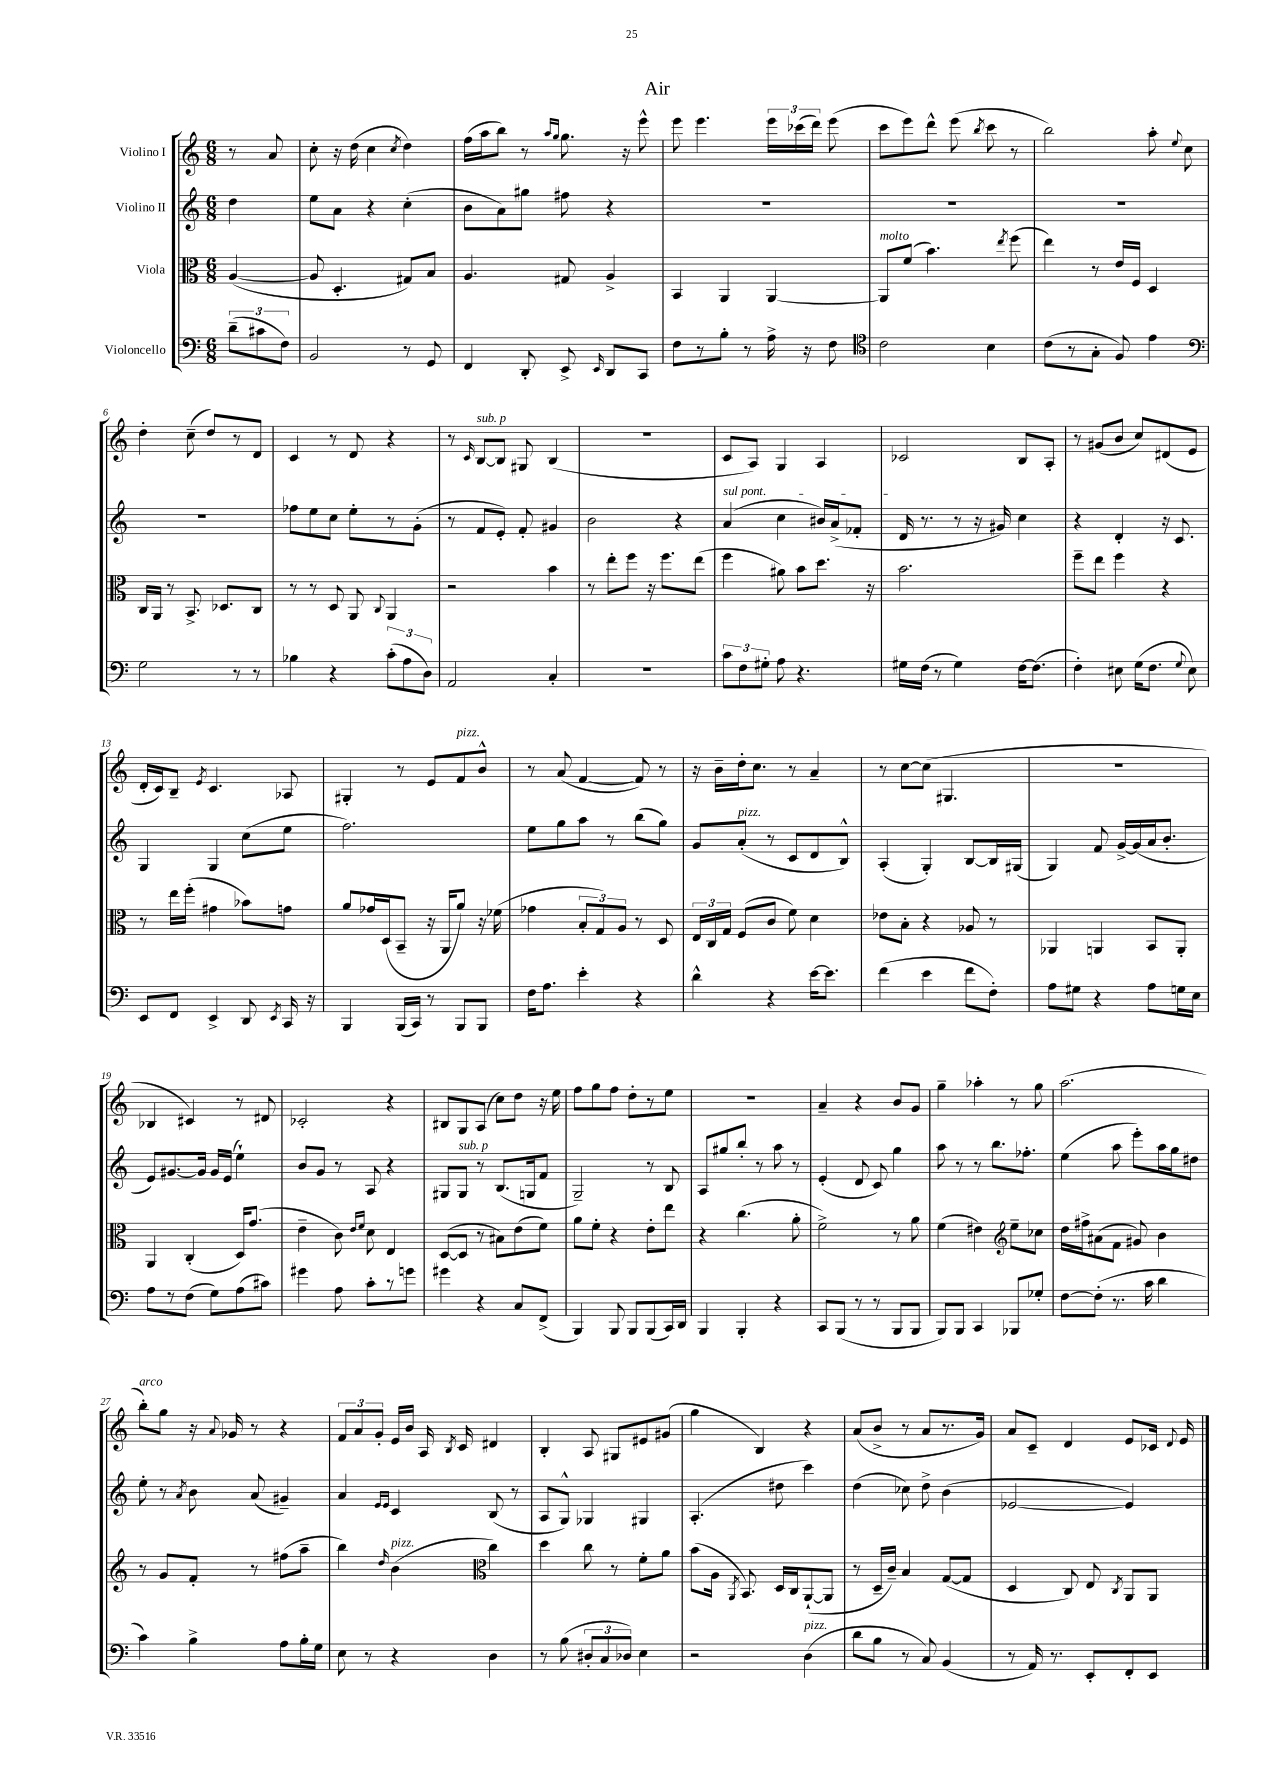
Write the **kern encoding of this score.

**kern	**kern	**kern	**kern
*staff4	*staff3	*staff2	*staff1
*clefF4	*clefC3	*clefG2	*clefG2
*k[]	*k[]	*k[]	*k[]
*M6/8	*M6/8	*M6/8	*M6/8
(12d~	([4A	4dd	8r
12c#	.	.	.
.	.	.	8a
12F)	.	.	.
=	=	=	=
2BB	8A]	8ee	8cc'
.	4.D'	8a	16r
.	.	.	(16dd
.	.	4r	4cc
.	.	.	8qcc
8r	8G#)	(4cc'	4dd)
8GG	8B	.	.
=	=	=	=
4FF	4.A	8b	(16ff
.	.	.	16aa
.	.	8a)	8bb)
8DD'	.	8gg#	8r
.	.	.	16qqaa
.	.	.	16qqgg
8EE^	8G#	8ff#	8.gg
16qqEE	.	.	.
8DD	4A^	4r	.
.	.	.	16r
8CC	.	.	8eee^^
=	=	=	=
8F	4BB	2.r	8eee
8r	.	.	4.eee
8B'	4AA	.	.
8r	.	.	.
16A^	[4AA	.	24eee
.	.	.	(24ccc-
16r	.	.	.
.	.	.	24ddd)
8F	.	.	(8eee
=	=	=	=
*clefC4	*	*	*
2c	8AA]	2.r	8ccc
.	(8f	.	8eee)
.	4.b)	.	8ddd^^
.	.	.	(8eee
.	.	.	8qbb
4B	.	.	8ccc
.	8qee	.	.
.	(8ff	.	8r
=	=	=	=
(8c	4ee)	2.r	2bb)
8r	.	.	.
8G'	8r	.	.
8F)	16e	.	.
.	16F	.	.
4e	4D	.	8aa'
.	.	.	8qqee
.	.	.	8cc
=	=	=	=
*clefF4	*	*	*
2G	16C	2.r	4dd'
.	16AA	.	.
.	8r	.	.
.	8.BB^	.	(8cc~
.	.	.	8dd)
.	8.D-	.	.
8r	.	.	8r
8r	8C	.	8d
=	=	=	=
4B-	8r	8ff-	4c
.	8r	8ee	.
4r	8D	8cc	8r
.	8AA	8ee'	8d
.	8qqC	.	.
(12c'	4AA	8r	4r
12A	.	.	.
.	.	(8g'	.
12D)	.	.	.
=	=	=	=
2AA	2r	8r	8r
.	.	.	16qqc
.	.	8f	[8B
.	.	8e')	8B]
.	.	8f'	8G#
4C'	4b	4g#	(4B
=	=	=	=
2.r	8r	2b	2.r
.	8ee'	.	.
.	8ff	.	.
.	16r	.	.
.	8.ff	.	.
.	.	4r	.
.	(8ee	.	.
=	=	=	=
12c	4ff	(4a	8c
12F	.	.	.
.	.	.	8A)
12G#'	.	.	.
8A	8a#)	4cc	4G
4.r	8b	.	.
.	8.dd	16b#)	4A
.	.	(16a^	.
.	.	8f-'	.
.	16r	.	.
=	=	=	=
16G#	2.b	16d	2c-
(16F	.	8.r	.
8r	.	.	.
4G#)	.	8r	.
.	.	16r	.
.	.	16g#)	.
[16F	.	4cc	8B
(8.F]	.	.	.
.	.	.	8A'
=	=	=	=
4F')	8ff~	4r	8r
.	8ee	.	(8g#
8E#	4ff	4d'	8b
(16G	.	.	8cc)
8.F	.	.	.
.	4r	16r	(8d#
.	.	8.c	.
8qqG	.	.	.
8E#)	.	.	8e
=	=	=	=
8EE	8r	4G	16d'
.	.	.	16c)
8FF	16ee	.	8B~
.	(16ff'	.	.
.	.	.	8qe
4EE^	4g#	4G	4.c
8DD	8b-)	(8cc	.
8qEE	.	.	.
16CC	8g	8ee	8A-
16r	.	.	.
=	=	=	=
4BBB	8a	2.ff)	4G#'
.	16g-	.	.
.	(16D	.	.
(16BBB	8BB~	.	8r
16CC)	.	.	.
8r	16r	.	8e
.	16AA	.	.
8BBB	8a)	.	8f
8BBB	16r	.	8b^^
.	(16f-	.	.
=	=	=	=
16F	4g-	8ee	8r
8.A	.	.	.
.	.	8gg	(8a
4e'	12B'	8aa	[4f
.	12G)	.	.
.	.	8r	.
.	12A	.	.
4r	8r	(8bb	8f])
.	8D	8gg)	8r
=	=	=	=
4d^^	24E	8g	16r
.	24C	.	.
.	.	.	16b~
.	24G	.	.
.	(8F	(8a'	16dd'
.	.	.	8.cc
4r	8c	8r	.
.	8f)	8c	8r
[16e	4d	8d	4a~
8.e]	.	.	.
.	.	8B^^)	.
=	=	=	=
(4f	8e-	(4A'	8r
.	8B'	.	[8cc
4e	4r	4G')	(8cc]
.	.	.	4.G#
8f	8A-	[8B	.
8F')	8r	16B]	.
.	.	(16G#	.
=	=	=	=
8A	4AA-	4G)	2.r
8G#	.	.	.
4r	4AA	8f	.
.	.	[16g^	.
.	.	(16g]	.
8A	8BB	16a	.
.	.	8.b'	.
16G	8AA'	.	.
16E	.	.	.
=	=	=	=
8A	4AA	8e)	4B-
8r	.	[8.g#	.
(8F	(4C'	.	4c#)
.	.	16g#]	.
8G)	.	16g#	.
.	.	(16e	.
(8A	16D)	4ee`)	8r
.	(8.g	.	.
8c#)	.	.	8d#
=	=	=	=
4g#	4e~	8b	2c-'
.	.	8g	.
8A	8c)	8r	.
.	16qqe	.	.
.	16qqf	.	.
8c'	8d	8A	.
8r	4E	4r	4r
8g	.	.	.
=	=	=	=
4g#	([8D	8G#	8B#
.	8D]	8G#	8G
4r	8r	8r	(8A
.	8B#)	(8.B	8cc)
8C	(8e	.	8dd
.	.	16G	.
(8FF^	8f)	8f	16r
.	.	.	16ee
=	=	=	=
4BBB)	8a	2G~)	8ff
.	8f'	.	8gg
8BBB	4r	.	8ff
8BBB	.	.	8dd'
(8BBB	8e'	8r	8r
16CC)	8ee	8B	8ee
16DD	.	.	.
=	=	=	=
4BBB	4r	8A	2.r
.	.	8gg#	.
4BBB'	(4.cc	8bb'	.
.	.	8r	.
4r	.	8aa	.
.	8a'	8r	.
=	=	=	=
8CC	2f^)	(4e'	4a~
(8BBB	.	.	.
8r	.	8d	4r
8r	.	8c)	.
8BBB	8r	4gg	8b
8BBB	8a	.	8g
=	=	=	=
8BBB)	(4f	8aa	4gg~
8BBB	.	8r	.
4CC	4e#)	8r	4aa-'
.	.	8.bb	.
*	*clefG2	*	*
8BBB-	8ee~	.	8r
.	.	8.ff-'	.
8G-'	8cc-	.	8gg
=	=	=	=
[8F	16dd	(4ee	(2.aa
.	16ff#^	.	.
(8F']	(8a#	.	.
8.r	8f	8aa	.
.	8g#)	8eee')	.
16c	.	.	.
4d	4b	16aa	.
.	.	16gg	.
.	.	8dd#	.
=	=	=	=
4c)	8r	8ee'	8bb')
.	8g	8r	8gg
.	.	8qa	.
4B^	8f'	8b	16r
.	.	.	8qqa
.	.	.	16g-
.	8r	(8a	8r
8A	(8ff#	4g#~)	4r
16B'	8aa~	.	.
16G	.	.	.
=	=	=	=
8E	4bb)	4a	12f
.	.	.	12a
8r	.	.	.
.	.	.	12g'
.	.	16qqe	.
.	16qqdd	16qqe	.
4r	(4b	4c	16e
.	.	.	16b
.	.	.	16A
.	.	.	8qB
.	.	.	16c
*	*clefC3	*	*
4D	4cc)	(8B	4d#
.	.	8r	.
=	=	=	=
8r	4dd	8A	4B'
(8B	.	8G^^)	.
12D#'	8cc	4G-	8A
12C	.	.	.
.	8r	.	8G#
12D-)	.	.	.
4E	8f'	4G#	8e#
.	8a	.	(8g#
=	=	=	=
2r	(8b	(4.A'	4gg
.	16A	.	.
.	8qAA	.	.
.	8.BB)	.	.
.	.	.	4B)
.	16D	8dd#	.
.	16C	.	.
(4D	([8AA`	4ccc)	4r
.	8AA]	.	.
=	=	=	=
8d	8r	(4dd	(8a
8B	16D~	.	8b^
.	16c~)	.	.
8r	4B	8cc-)	8r
8C)	.	8dd^	8a
(4BB	([8G	(4b	8.r
.	8G]	.	.
.	.	.	16g)
=	=	=	=
8r	4D	[2e-	8a
16AA)	.	.	8c~
8.r	.	.	.
.	8C)	.	4d
8EE'	8E	.	.
.	8qC	.	.
8FF'	8AA	4e-])	8e
8EE	8AA	.	16c-
.	.	.	8qqd
.	.	.	16e
==	==	==	==
*-	*-	*-	*-
